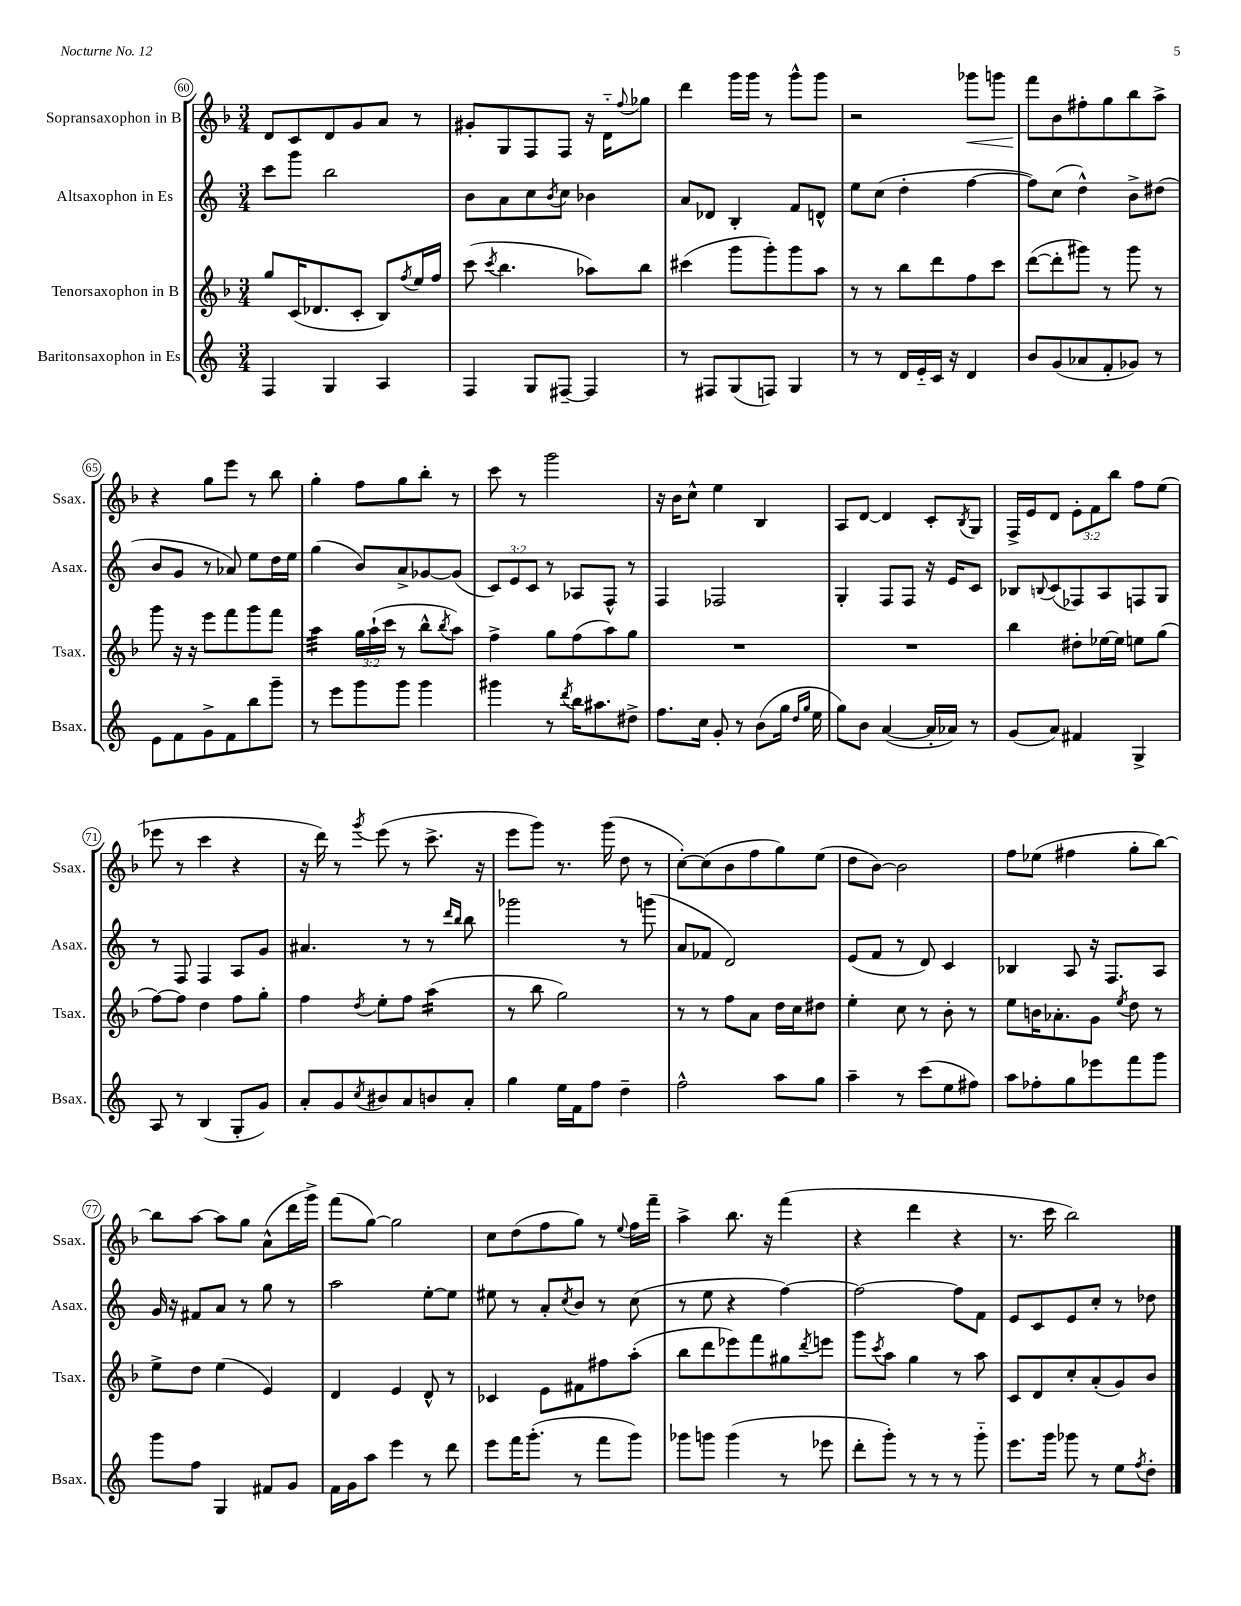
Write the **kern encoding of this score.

**kern	**kern	**kern	**kern
*staff4	*staff3	*staff2	*staff1
*clefG2	*clefG2	*clefG2	*clefG2
*k[]	*k[b-]	*k[]	*k[b-]
*M3/4	*M3/4	*M3/4	*M3/4
4F	8gg	8ccc	8d
.	(16c	8ggg	8c
.	8.d-	.	.
4G	.	2bb	8d
.	8c'	.	8g
4A	8B-)	.	8a
.	8qff	.	.
.	16ee	.	8r
.	16ff	.	.
=	=	=	=
4F	(8ccc	8b	8g#'
.	8qccc	.	.
.	4.bb-	8a	8G
8G	.	8cc	8F
.	.	8qb	.
[8F#~	.	8cc	8F
4F#]	8aa-)	4b-	16r
.	.	.	16d'~
.	.	.	8qqff
.	8bb-	.	8gg-
=	=	=	=
8r	(4ccc#	8a	4ddd
8F#	.	8d-	.
(8G	8ggg	4B'	16ggg
.	.	.	16ggg
8F)	8ggg')	.	8r
4G	8ggg	8f	8ggg^^
.	8aa	8d^^	8ggg
=	=	=	=
8r	8r	8ee	2r
8r	8r	(8cc	.
16d	8bb-	4dd'	.
16e'~	.	.	.
16c	8ddd	.	.
16r	.	.	.
4d	8ff	[4ff	8ggg-
.	8ccc	.	8ggg
=	=	=	=
8b	([8ddd	8ff])	8fff
(8g	8ddd']	(8cc	8b-
8a-	8ggg#)	4dd^^)	8ff#'
8f'	8r	.	8gg
8g-)	8ggg#	8b^	8bb-
8r	8r	(8dd#	8aa^
=	=	=	=
8e	8ggg	8b	4r
8f	16r	8g	.
.	16r	.	.
8g^	8eee	8r	8gg
8f	8fff	8a-)	8eee
8bb	8ggg	8ee	8r
8ggg~	8fff	16dd	8bb-
.	.	16ee	.
=	=	=	=
8r	4aa	(4gg	4gg'
8eee	.	.	.
8ggg	24gg	8b)	8ff
.	(24aa`	.	.
.	24ccc	.	.
8ggg	8r	8a^	8gg
4ggg	8bb-^^	[8g-	8bb-'
.	8qbb-	.	.
.	8aa)	(8g-]	8r
=	=	=	=
4ggg#	4ff^	12c)	8ccc
.	.	12e	.
.	.	.	8r
.	.	12c	.
8r	8gg	8r	2ggg
8qddd	.	.	.
16bb	(8ff	8A-	.
8.aa#	.	.	.
.	8aa)	8F^^	.
8dd#^	8gg	8r	.
=	=	=	=
8.ff	2.r	4F	16r
.	.	.	16b-
.	.	.	8cc^^
16cc	.	.	.
8g'	.	2F-	4ee
8r	.	.	.
(8b	.	.	4B-
16gg	.	.	.
16qqdd	.	.	.
16qqgg	.	.	.
16ee	.	.	.
=	=	=	=
8gg)	2.r	4G'	8A
8b	.	.	[8d
([4a	.	8F	4d]
.	.	8F	.
16a']	.	16r	8c'
16a-)	.	16e	.
.	.	.	8qB-
8r	.	8c	8G
=	=	=	=
(8g	4bb-	8B-	16F^
.	.	.	16e
.	.	8qqB	.
8a)	.	(8c	8d
4f#	8dd#'	8F-)	12e'
.	.	.	12f
.	[16ee-	8A	.
.	.	.	12bb-
.	16ee-]	.	.
4G^	8ee	8F	8ff
.	(8gg	8G	(8ee
=	=	=	=
8A	[8ff)	8r	8eee-
8r	8ff]	8F	8r
(4B	4dd	4F	4ccc
8G'	8ff	8A	4r
8g)	8gg'	8g	.
=	=	=	=
8a'	4ff	4.a#	16r
.	.	.	16ddd)
8g	.	.	8r
8qcc	8qdd	.	8qggg
8b#	8ee'	.	(8eee
8a	8ff	8r	8r
8b	(4aa	8r	8.ccc^
.	.	16qqddd	.
.	.	16qqbb	.
8a'	.	8bb	.
.	.	.	16r
=	=	=	=
4gg	8r	2ggg-	8eee
.	8bb-	.	8ggg)
16ee	2gg)	.	8.r
16f	.	.	.
8ff	.	.	.
.	.	.	(16ggg
4dd~	.	8r	8dd
.	.	(8ggg	8r
=	=	=	=
2ff^^	8r	8a	[8cc')
.	8r	8f-	(8cc]
.	8ff	2d)	8b-
.	8a	.	8ff
8aa	16dd	.	8gg)
.	16cc	.	.
8gg	8dd#	.	(8ee
=	=	=	=
4aa~	4ee'	(8e	8dd
.	.	8f	[8b-)
8r	8cc	8r	2b-]
(8ccc	8r	8d)	.
8ee	8b-'	4c	.
8ff#)	8r	.	.
=	=	=	=
8aa	8ee	4B-	8ff
8ff-'	16b	.	(8ee-
.	8.a-'	.	.
8gg	.	8A	4ff#
8eee-	8g	16r	.
.	.	8.F	.
.	8qee	.	.
8fff	8dd	.	8gg'
8ggg	8r	8A	[8bb-)
=	=	=	=
8ggg	8ee^	16g	8bb-]
.	.	16r	.
8ff	8dd	8f#	[8aa
4G	(4ee	8a	8aa]
.	.	8r	8gg
8f#	4e)	8gg	(8a^^
8g	.	8r	16ddd
.	.	.	16ggg^)
=	=	=	=
16f	4d	2aa	(8fff
16g	.	.	.
8aa	.	.	[8gg)
4eee	4e	.	2gg]
8r	8d^^	[8ee'	.
8ddd	8r	8ee]	.
=	=	=	=
8eee	4c-	8ee#	8cc
16fff	.	8r	(8dd
(8.ggg'	.	.	.
.	8e	8a'	8ff
.	.	8qcc	.
8r	8f#	8b	8gg)
8fff	8ff#	8r	8r
.	.	.	8qqee
8ggg)	(8aa'	(8cc	16ff
.	.	.	16fff~
=	=	=	=
8ggg-	8bb-	8r	4aa^
8ggg	8ddd	8ee	.
(4ggg	8eee-)	4r	8.bb-
.	8fff	.	.
.	.	.	16r
8r	8gg#	[4ff)	(4fff
.	8qddd	.	.
8eee-	8eee	.	.
=	=	=	=
8ddd'	8ggg	2ff_	4r
.	8qccc	.	.
8ggg')	8aa	.	.
8r	4gg	.	4ddd
8r	.	.	.
8r	8r	8ff]	4r
8ggg'~	8aa	8f	.
=	=	=	=
8.eee	8c	8e	8.r
.	8d	8c	.
16ggg	.	.	16ccc
8ggg-	8cc'	8e	2bb-)
8r	(8a'	8cc'	.
8ee	8g)	8r	.
8qff	.	.	.
8dd'	8b-	8dd-	.
==	==	==	==
*-	*-	*-	*-
